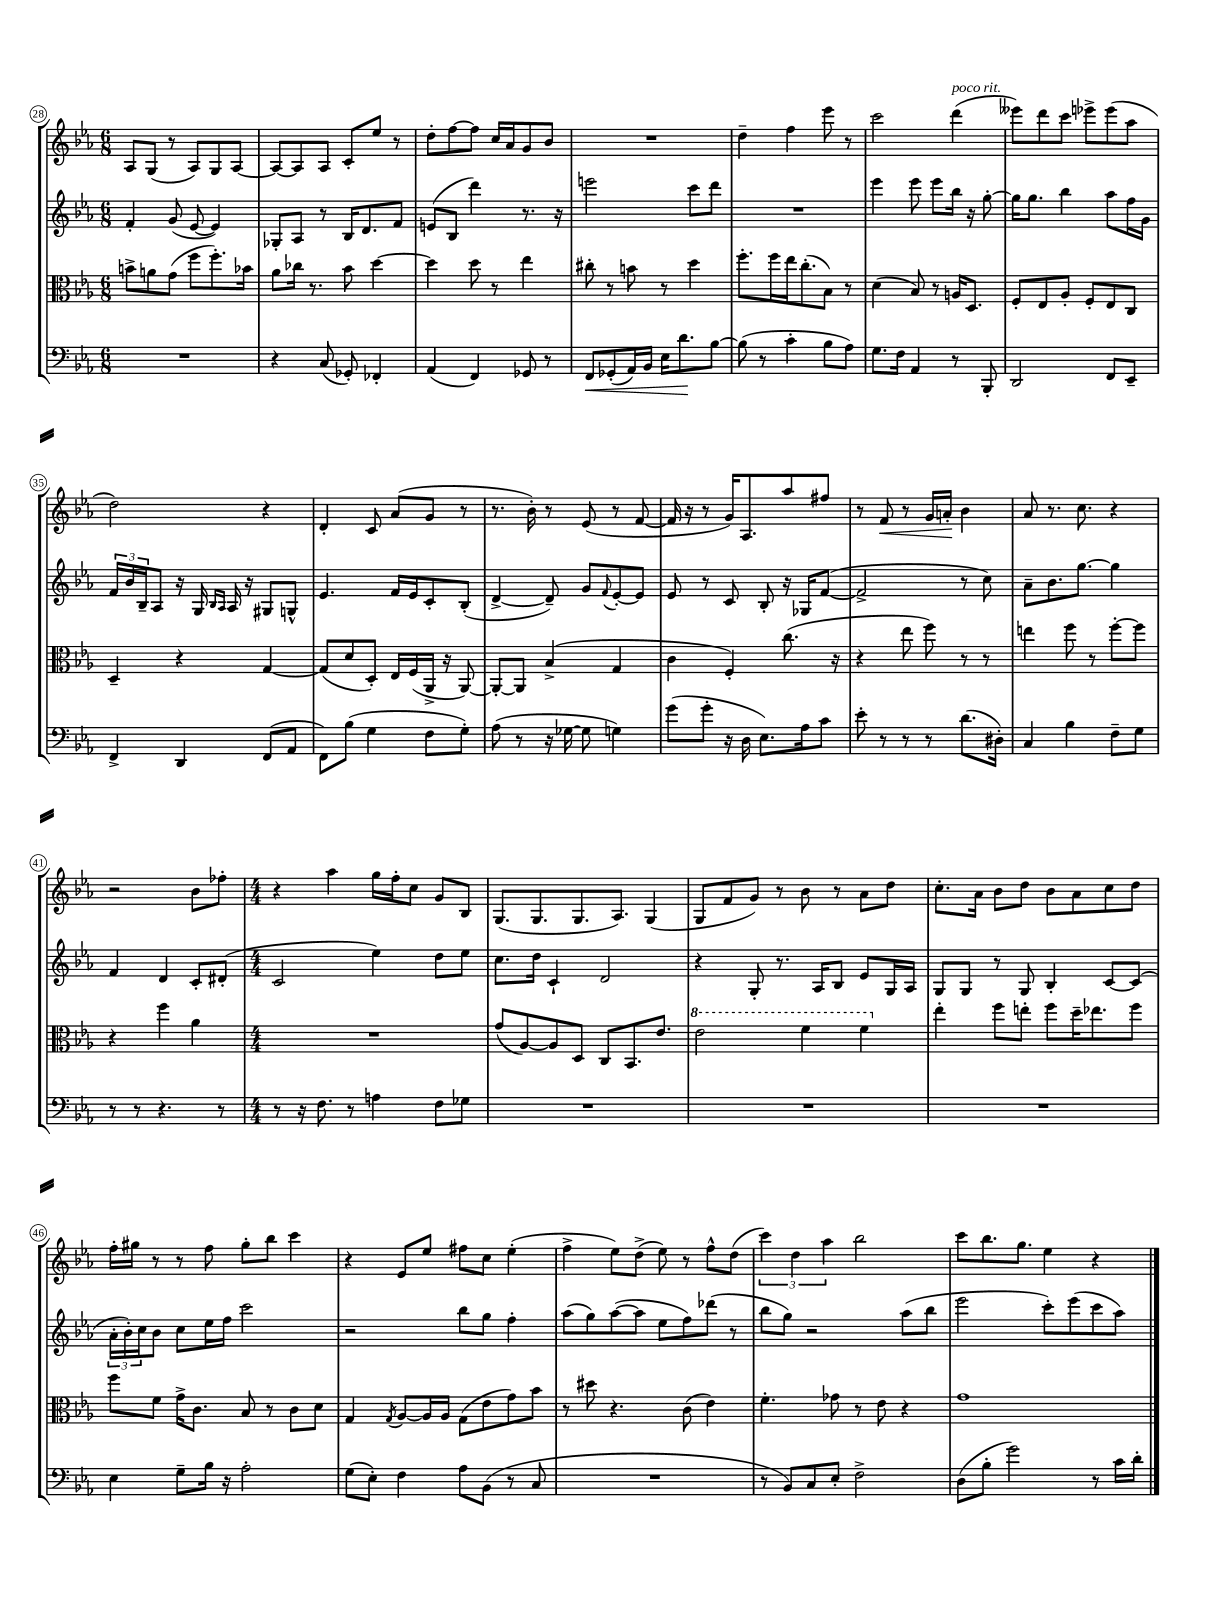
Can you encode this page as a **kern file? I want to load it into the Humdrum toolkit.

**kern	**kern	**kern	**kern
*staff4	*staff3	*staff2	*staff1
*clefF4	*clefC3	*clefG2	*clefG2
*k[b-e-a-]	*k[b-e-a-]	*k[b-e-a-]	*k[b-e-a-]
*M6/8	*M6/8	*M6/8	*M6/8
2.r	8b^	4f'	8A-
.	8a	.	(8G
.	(8g	(8g	8r
.	8ff	[8e-	8A-)
.	8.ff')	4e-])	8G
.	.	.	[8A-
.	16b-	.	.
=	=	=	=
4r	8a-	8G-'	8A-_
.	16cc-	8A-	8A-]
.	8.r	.	.
(8C	.	8r	8A-
8GG-')	8b-	16B-	8c'
.	.	8.d	.
4FF-'	[4dd	.	8ee-
.	.	8f	8r
=	=	=	=
(4AA-	4dd]	(8e	8dd'
.	.	8B-	[8ff
4FF)	8dd	4ddd)	8ff]
.	8r	.	16cc
.	.	.	16a-
8GG-	4ee-	8.r	8g
8r	.	.	8b-
.	.	16r	.
=	=	=	=
8FF	8cc#'	2eee	2.r
(8GG-'	8r	.	.
16AA-)	8b	.	.
16BB-	.	.	.
16E-	8r	.	.
8.d	.	.	.
.	4dd	8ccc	.
[8B-	.	8ddd	.
=	=	=	=
(8B-]	8.ff'	2.r	4dd~
8r	.	.	.
.	16ff	.	.
4c'	16ee-	.	4ff
.	(8.cc'	.	.
8B-	8B-)	.	8eee-
8A-)	8r	.	8r
=	=	=	=
8.G	(4d	4eee-	2ccc
16F	.	.	.
4AA-	8B-)	8eee-	.
.	8r	8eee-	.
8r	16A	16bb-	(4ddd
.	8.D	16r	.
8BBB-'	.	[8gg'	.
=	=	=	=
2DD	8F'	16gg]	8eee--)
.	.	8.gg	.
.	8E-	.	8ddd
.	8A-'	4bb-	8ccc
.	8F'	.	8eee-^
8FF	8E-	8aa-	(8eee-
8EE-~	8C	16ff	8aa-
.	.	16g	.
=	=	=	=
4FF^	4D~	24f	2dd)
.	.	24b-	.
.	.	24B-~	.
.	.	8A-	.
4DD	4r	16r	.
.	.	16G	.
.	.	16qqB-	.
.	.	16qqA-	.
.	.	16A-	.
.	.	16r	.
(8FF	[4G	8G#	4r
8AA-	.	8G^^	.
=	=	=	=
8FF)	(8G]	4.e-	4d'
(8B-	8d	.	.
4G	8D')	.	8c
.	16E-	16f	(8a-
.	(16F	16e-	.
8F	16AA-^	8c'	8g
.	16r	.	.
8G')	[8AA-)	(8B-'	8r
=	=	=	=
(8A-	8AA-'_	[4d^	8.r
8r	8AA-]	.	.
.	.	.	16b-')
16r	(4B-^	8d~])	8r
[16G-	.	.	.
8G-]	.	8g	(8e-
.	.	8qqf	.
4G)	4G	[8e-'	8r
.	.	8e-]	[8f
=	=	=	=
(8g	4c	8e-	16f]
.	.	.	16r
8g'	.	8r	8r
16r	4F')	8c	16g)
16D	.	.	8.A-
8.E-)	.	8B-'	.
.	(8.cc	16r	8aa-
16A-	.	16G-	.
8c	.	([8f	8ff#
.	16r	.	.
=	=	=	=
8e-'	4r	2f^]	8r
8r	.	.	8f
8r	8ee-	.	8r
8r	8ff)	.	16g
.	.	.	16a'
(8.d	8r	8r	4b-
.	8r	8cc)	.
16D#')	.	.	.
=	=	=	=
4C	4ee	8a-~	8a-
.	.	8.b-	8.r
4B-	8ff	.	.
.	.	[8.gg	8.cc
.	8r	.	.
8F~	[8ff'	4gg]	4r
8G	8ff]	.	.
=	=	=	=
8r	4r	4f	2r
8r	.	.	.
4.r	4ff	4d	.
.	4a-	8c'	8b-
8r	.	(8d#'	8ff-'
=	=	=	=
*M4/4	*M4/4	*M4/4	*M4/4
8r	1r	2c	4r
16r	.	.	.
8.F	.	.	.
.	.	.	4aa-
8r	.	.	.
4A	.	4ee-)	16gg
.	.	.	16ff'
.	.	.	8cc
8F	.	8dd	8g
8G-	.	8ee-	8B-
=	=	=	=
1r	(8g	8.cc	(8.G
.	[8A-)	.	.
.	.	16dd	8.G
.	8A-]	4c`	.
.	8D	.	8.G
.	8C	2d	.
.	.	.	8.A-)
.	8.BB-	.	.
.	.	.	(4G
.	8.e-	.	.
=	=	=	=
1r	2ee-	4r	8G
.	.	.	8f
.	.	8G'	8g)
.	.	8.r	8r
.	4ff	.	8b-
.	.	16A-	.
.	.	8B-	8r
.	4ff	8e-	8a-
.	.	16G	8dd
.	.	16A-	.
=	=	=	=
1r	4ee-'	8G	8.cc'
.	.	8G	.
.	.	.	16a-
.	8ff	8r	8b-
.	8ee'	8G	8dd
.	8ff	4B-'	8b-
.	16dd~	.	8a-
.	8.ee-	.	.
.	.	[8c	8cc
.	8ff	(8c]	8dd
=	=	=	=
4E-	8ff	24a-'	16ff'
.	.	24b-')	.
.	.	.	16gg#
.	.	24cc	.
.	8f	8b-	8r
8G~	16g^	8cc	8r
.	8.c	.	.
16B-	.	16ee-	8ff
16r	.	16ff	.
2A-'	8B-	2ccc	8gg#'
.	8r	.	8bb-
.	8c	.	4ccc
.	8d	.	.
=	=	=	=
(8G	4G	2r	4r
8E-')	.	.	.
.	8qG	.	.
4F	[8A-	.	8e-
.	16A-]	.	8ee-
.	16A-	.	.
8A-	(8G	8bb-	8ff#
(8BB-	8e-	8gg	8cc
8r	8g)	4ff'	(4ee-'
8C	8b-	.	.
=	=	=	=
1r	8r	(8aa-	4ff^
.	8dd#	8gg)	.
.	4.r	([8aa-	8ee-)
.	.	8aa-]	(8dd^
.	.	8ee-	8ee-)
.	(8c	8ff)	8r
.	4e-)	(8ddd-	8ff^^
.	.	8r	(8dd
=	=	=	=
8r	4.f'	8bb-	6ccc)
8BB-)	.	8gg)	.
.	.	.	6dd
8C	.	2r	.
.	.	.	6aa-
8E-'	8g-	.	.
2F^	8r	.	2bb-
.	8e-	.	.
.	4r	(8aa-	.
.	.	8bb-	.
=	=	=	=
(8D	1g	2eee-	8ccc
8B-'	.	.	8.bb-
2g)	.	.	.
.	.	.	8.gg
.	.	8ccc')	4ee-
.	.	(8eee-	.
8r	.	8ccc	4r
16c	.	8aa-)	.
16d'	.	.	.
==	==	==	==
*-	*-	*-	*-
